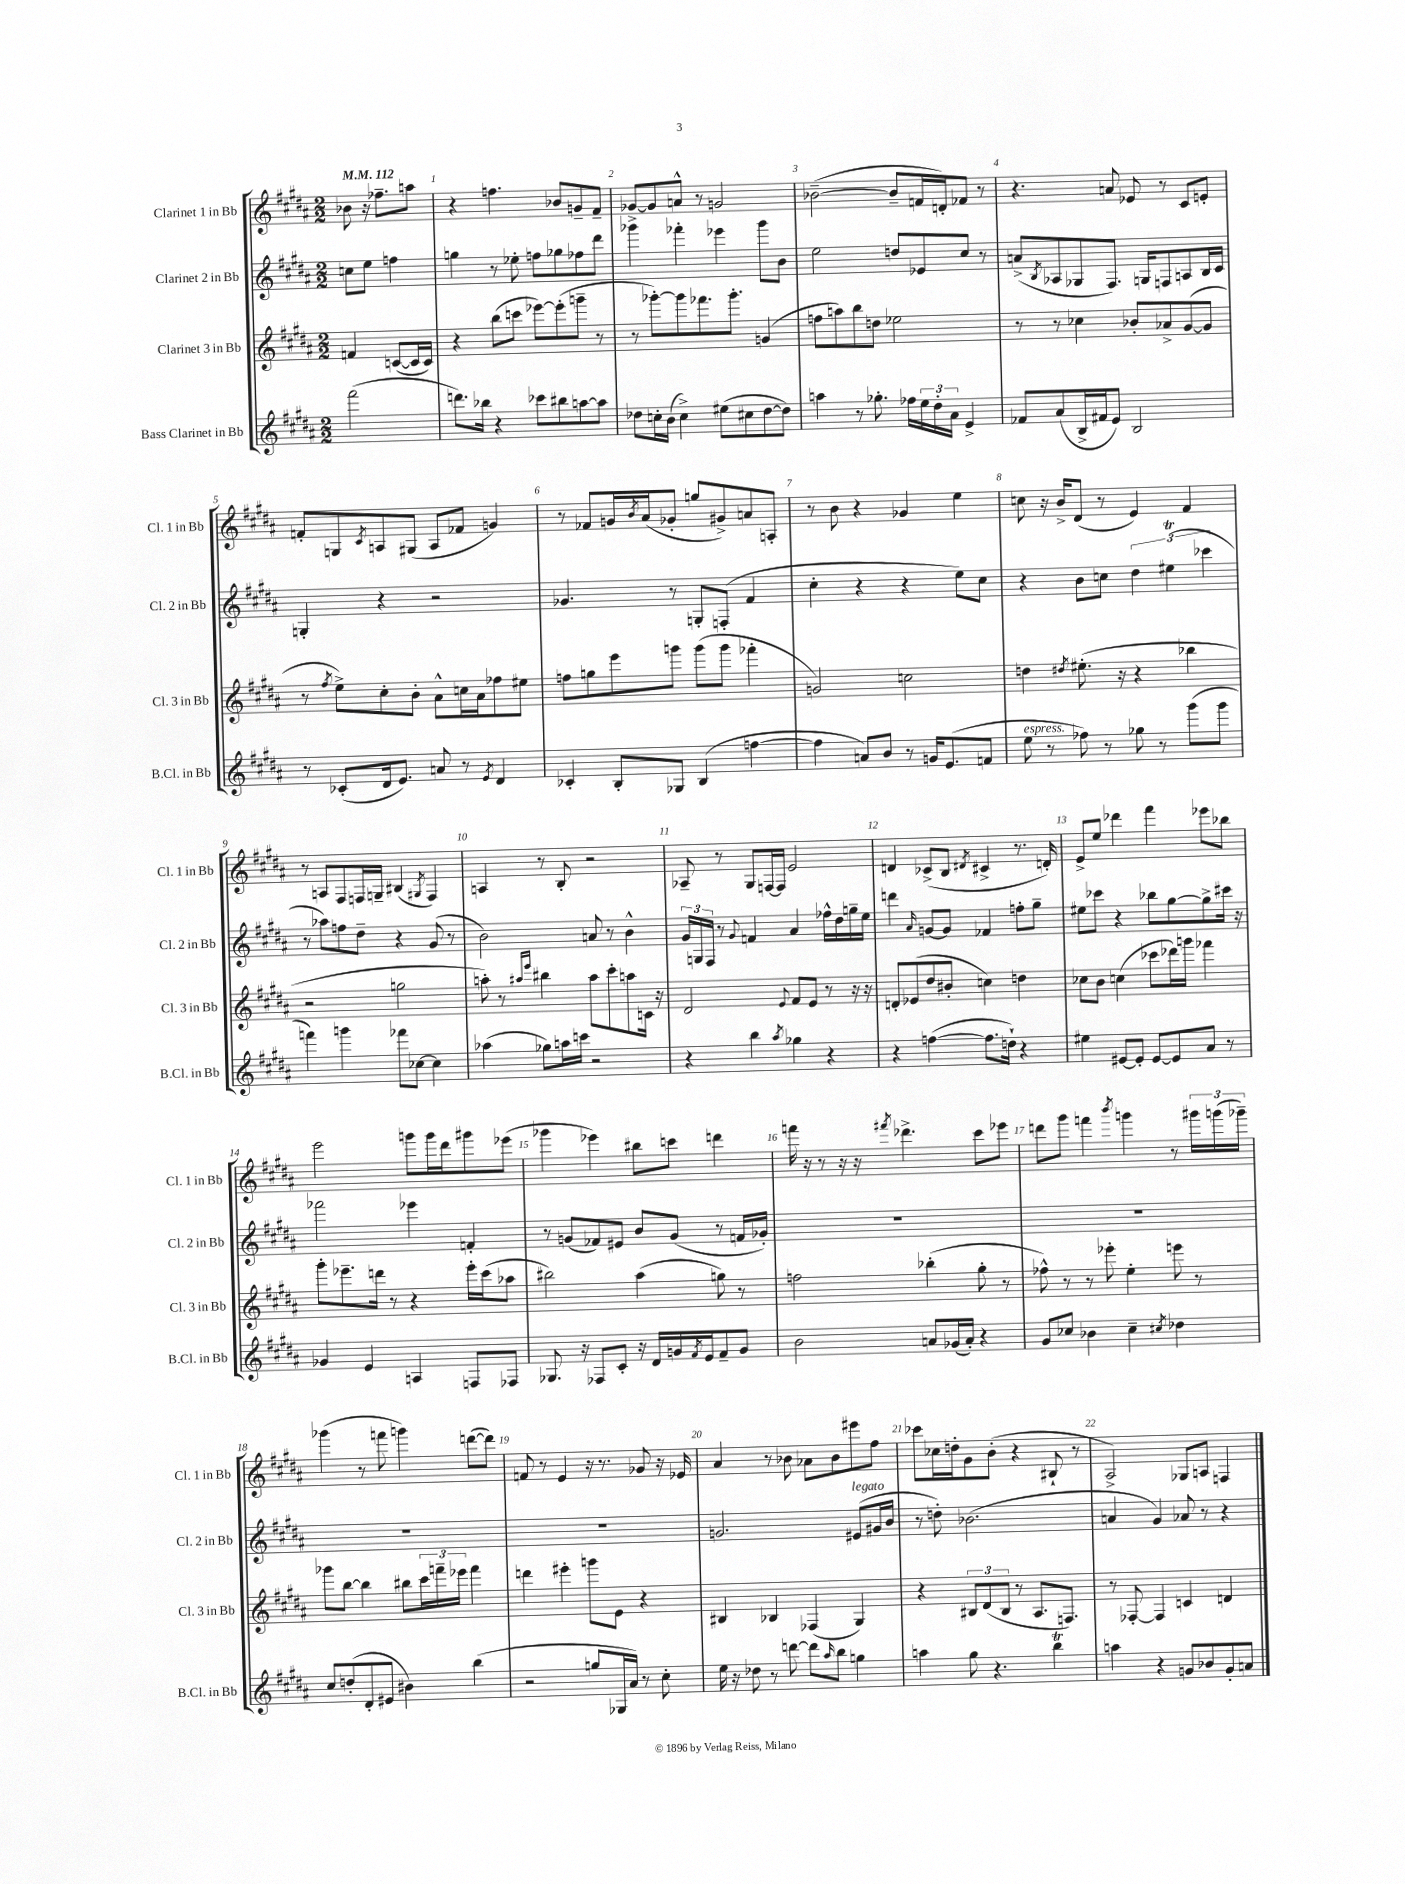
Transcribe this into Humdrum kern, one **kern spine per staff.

**kern	**kern	**kern	**kern
*staff4	*staff3	*staff2	*staff1
*clefG2	*clefG2	*clefG2	*clefG2
*k[f#c#g#d#a#]	*k[f#c#g#d#a#]	*k[f#c#g#d#a#]	*k[f#c#g#d#a#]
*M2/2	*M2/2	*M2/2	*M2/2
*MM112	*MM112	*MM112	*MM112
(2fff#\	4f/	8cc\L	8b-\
.	.	8ee\J	16r
.	.	.	8.ff-~\L
.	([8c/L	4ff\	.
.	16c/]L	.	8aa\J
.	16c/JJ)	.	.
=	=	=	=
8.ddd\L)	4r	4gg\	4r
16bb-\Jk	.	.	.
4r	(8bb\L	8r	4.ff\
.	8ccc\J	8ee-'\	.
8ccc-\L	[8eee-\L)	8ff\L	.
8bb#\	(8eee-'\]	8gg-\	8b-/L
[8aa\	8ggg~\J	8ff-\	8g~/
8aa\]J	8r	8ddd#\J	8f#~/J
=	=	=	=
8dd-\L	8r	4ggg-^\	[8g-/L
16cc'\L	[8ggg-'\L)	.	8g-/]
(16b\JJ	.	.	.
4cc^\)	8ggg-\]	4fff-'\	8a^^/J
.	8.fff-\	.	8r
(8ee#\L	.	4eee-\	2g/
.	8.ggg-'\J	.	.
8cc#\	.	.	.
[8dd-\	(4g/	8ggg-\L	.
8dd-\]J)	.	8b\J	.
=	=	=	=
4aa\	8ff\L	2ee\	([2b-~\
.	8aa\)	.	.
8r	8bb\	.	.
8.gg-'\	8dd\J	.	.
.	2ee-\	8dd/L	8b-~/]L
16ff-\LL	.	.	.
24ee\	.	8e-/	16f/L
24dd#'\	.	.	.
.	.	.	16d'/J)
24a#\JJ	.	.	.
4e^/	.	8cc#/J	8f-/J
.	.	8r	8r
=	=	=	=
8f-/L	8r	(8a^/L	4.r
.	.	8qB/	.
(8a#/	8r	8A-/	.
16B^/L	4cc-\	8G-/	.
16f#/J	.	.	.
8e/J)	.	8.F#/J)	8a/
2B/	8b-'/L	.	8e-/
.	.	16G/LK	.
.	8a-^/	8F/	8r
.	([8g#/	8A/	8c#/L
.	8g#/]J	16B/L	8e'/J
.	.	16c#/JJ	.
=	=	=	=
8r	8r	4G'/	8f'/L
.	8qff#/	.	.
(8c-'/L	8ee^\L)	.	8G/
.	.	.	8qc#/
16d#/k	8cc#'\	4r	8A/
8.e/J)	.	.	.
.	8b'\J	.	(8G#/J
8a/	8a#^^\L	2r	8A/L
8r	16cc\L	.	8f-/J
.	16a#\J	.	.
8qe/	.	.	.
4d#/	8ff-\	.	4g/)
.	8ee#\J	.	.
=	=	=	=
4c-'/	8ff\L	4.g-/	8r
.	8gg\	.	8f-/L
8B'/L	8eee\	.	16g/L
.	.	.	8qb/
.	.	.	(16a#/J
8G-/J	8ggg\J	8r	8g-'/J
(4B/	(8ggg\L	8G'/L	8gg/L
.	8ggg\J	(8F'/J	8g#^/)
[4ff\	4fff-'\	4f#/	8a/
.	.	.	8A'/J
=	=	=	=
4ff\]	2g/)	4cc#'\	8r
.	.	.	8b\
8a/L)	.	4r	4r
8b/J	.	.	.
8r	2cc\	4r	4g-/
16g/LK	.	.	.
(8.e/	.	.	.
.	.	8ee\L)	4ee\
8f/J	.	8cc#\J	.
=	=	=	=
8ee\	4dd\	4r	8cc\
8r	.	.	16r
.	.	.	16b^/LK
.	8qdd#/	.	.
8ff-\)	(8.ee#'\	8b\L	(8d#/J
8r	.	8cc\J	8r
.	16r	.	.
8gg-\	4r	6dd#\	4e/)
8r	.	.	.
.	.	(6ee#\	.
(8ggg#\L	4bb-\	.	4f#/
.	.	6ccc-\	.
8ggg#\J	.	.	.
=	=	=	=
4fff\)	2r	8r	8r
.	.	8aa-\L)	8A/L
4ggg\	.	8ff\	8F#/
.	.	8dd#~\J	16F/L
.	.	.	16G~/JJ
8fff-\L	2gg\	4r	(4B#/
[8cc-\J	.	.	.
.	.	.	8qG#/
4cc-\]	.	(8g#/	4F/)
.	.	8r	.
=	=	=	=
(4aa-\	8aa'\)	2b\)	4A/
.	8r	.	.
.	16qqaa#/LL	.	.
.	16qqeee/JJ	.	.
8gg-\L)	4bb#\	.	8r
16aa\L	.	.	8B'/
16ccc\JJ	.	.	.
2r	8aa#\L	8a/	2r
.	8ccc#'\	8r	.
.	8aa\	4b^^\	.
.	16c\Jk	.	.
.	16r	.	.
=	=	=	=
4r	2d#/	24g#/LL	8A-~/
.	.	24G/	.
.	.	24F#/JJ	.
.	.	8r	8r
.	.	8qqg#/	.
4bb\	.	4f/	8G#/L
.	.	.	[16F/L
.	.	.	16F/]JJ
8qaa#/	8qqe/	.	.
4gg-\	8f#/L	4a#/	2e/
.	8e/J	.	.
4r	8r	16ff-^^\LL	.
.	.	16dd#\	.
.	16r	16gg~\	.
.	16r	16ee\JJ	.
=	=	=	=
4r	8d'/L	4ddd\	4d/
.	(8e-/	.	.
.	.	16qqa#/	.
([4ff\	8dd#/	[8g/L	(8c-^/L
.	8b#'/J	8g/]J	8B/J
.	.	.	8qd#/
8.ff\]L	4cc\)	4f-/	4c#^/
16dd`\Jk)	.	.	.
4r	4dd\	8ff'\L	8.r
.	.	8gg#~\J	.
.	.	.	16d'/)
=	=	=	=
4ee#\	8cc-\L	8ee#\L	8e^/L
.	8b\J	8ccc-\J	8ee/J
[8e#/L	(4cc\	4r	4ddd-\
8e#'/]J	.	.	.
[8e#/L	8ccc-\L	8bb-\L	4fff#\
8e#/]	16ddd-\L)	[8gg#\	.
.	16ggg\JJ	.	.
8a#/J	4fff-\	8gg#^\]	8eee-\L
8r	.	16ccc#\Jk	8bb-\J
.	.	16r	.
=	=	=	=
4g-/	8ggg#'\L	2fff-\	2eee\
.	8.eee-~\	.	.
4e/	.	.	.
.	16ddd\Jk	.	.
.	8r	.	.
4A/	4r	4eee-\	8ggg\L
.	.	.	16ggg\L
.	.	.	16ddd#\J
8F/L	16eee-'\LL	4f'/	8ggg#\
.	(16ccc#\J	.	.
8F-/J	8aa-\J	.	(8eee-\J
=	=	=	=
8.G-/	2bb#\)	8r	4ggg-\
.	.	(8g/L	.
16r	.	.	.
8F-/L	.	8f-/)	4eee-\)
8c#'/J	.	8e#/J	.
16r	(4aa#\	8b/L	8bb#\L
16d#/LL	.	.	.
16g/	.	(8g/J	8ccc\J
8qf#/	.	.	.
16e/J	.	.	.
8f#~/	8gg\)	8r	4ddd\
8g/J	8r	16f/LL	.
.	.	16g-'/JJ)	.
=	=	=	=
2b\	2ff\	1r	16fff\
.	.	.	16r
.	.	.	8r
.	.	.	16r
.	.	.	16r
.	.	.	8qfff#/
.	.	.	4.ddd-^\
8a/L	(4bb-'\	.	.
(16g-/L	.	.	.
16a'/JJ)	.	.	.
4r	8gg#'\	.	8ccc#\L
.	8r	.	8eee-\J
=	=	=	=
8g#/L	8ff-^^\)	1r	8ddd\L
8cc-/J	8r	.	8ggg#\J
4b-\	8r	.	4fff\
.	8eee-'\	.	.
.	.	.	8qbbb/
4cc-~\	4ee'\	.	4ggg\
8qcc#/	.	.	.
4dd-\	8eee\	.	8r
.	8r	.	24ggg#\LL
.	.	.	(24ggg\
.	.	.	24ggg-~\JJ)
=	=	=	=
8cc#/L	8ggg-\L	1r	(4ggg-\
(8dd'/	[8bb\J	.	.
8d#'/	4bb\]	.	8r
8e#/J	.	.	8fff\
4b#\)	8bb#\L	.	4ggg\)
.	24ccc#\L	.	.
.	24fff~\	.	.
.	24eee-\JJ	.	.
(4bb\	4fff\	.	([8ddd\L
.	.	.	8ddd\]J)
=	=	=	=
2r	4ddd\	1r	8f/
.	.	.	8r
.	4eee#'\	.	4e/
8gg/L	8ggg\L	.	16r
.	.	.	8.r
16G-/L	8e\J	.	.
16a#/JJ)	.	.	.
8r	4r	.	8g-/
8cc#'\	.	.	16r
.	.	.	16e-/
=	=	=	=
16ee\	4B#/	2.g/	4a#/
16r	.	.	.
8dd-\	.	.	.
8r	4B-/	.	8r
[8ddd\	.	.	8b-\
8ddd\]L	(4F-/	.	8a-\L
16qqaa#/	.	.	.
8bb\J	.	.	8b-\
4gg\	4G#/)	(8e#/L	8eee#\
.	.	16g#/L	8ff#\J
.	.	16b/JJ	.
=	=	=	=
4aa\	4r	8r	8ccc-\L
.	.	8dd'\)	16cc-\L
.	.	.	16dd'\J
8gg#\	12B#/L	(2.b-\	8g#\
.	(12d#/	.	.
4.r	.	.	(8b'\J
.	12B#/J	.	.
.	8r	.	4r
.	8.A#/L	.	.
4bb\	.	.	8B#`/
.	8.F/J)	.	.
.	.	.	8r
=	=	=	=
4aa\	8r	4a/	2A#^/)
.	[8F-'/	.	.
4r	4F-/]	4g#/)	.
8g/L	4c/	8a-/	8G-/L
8b-/	.	8r	8A/J
8g'/	4d/	4r	4F/
8a/J	.	.	.
==	==	==	==
*-	*-	*-	*-
